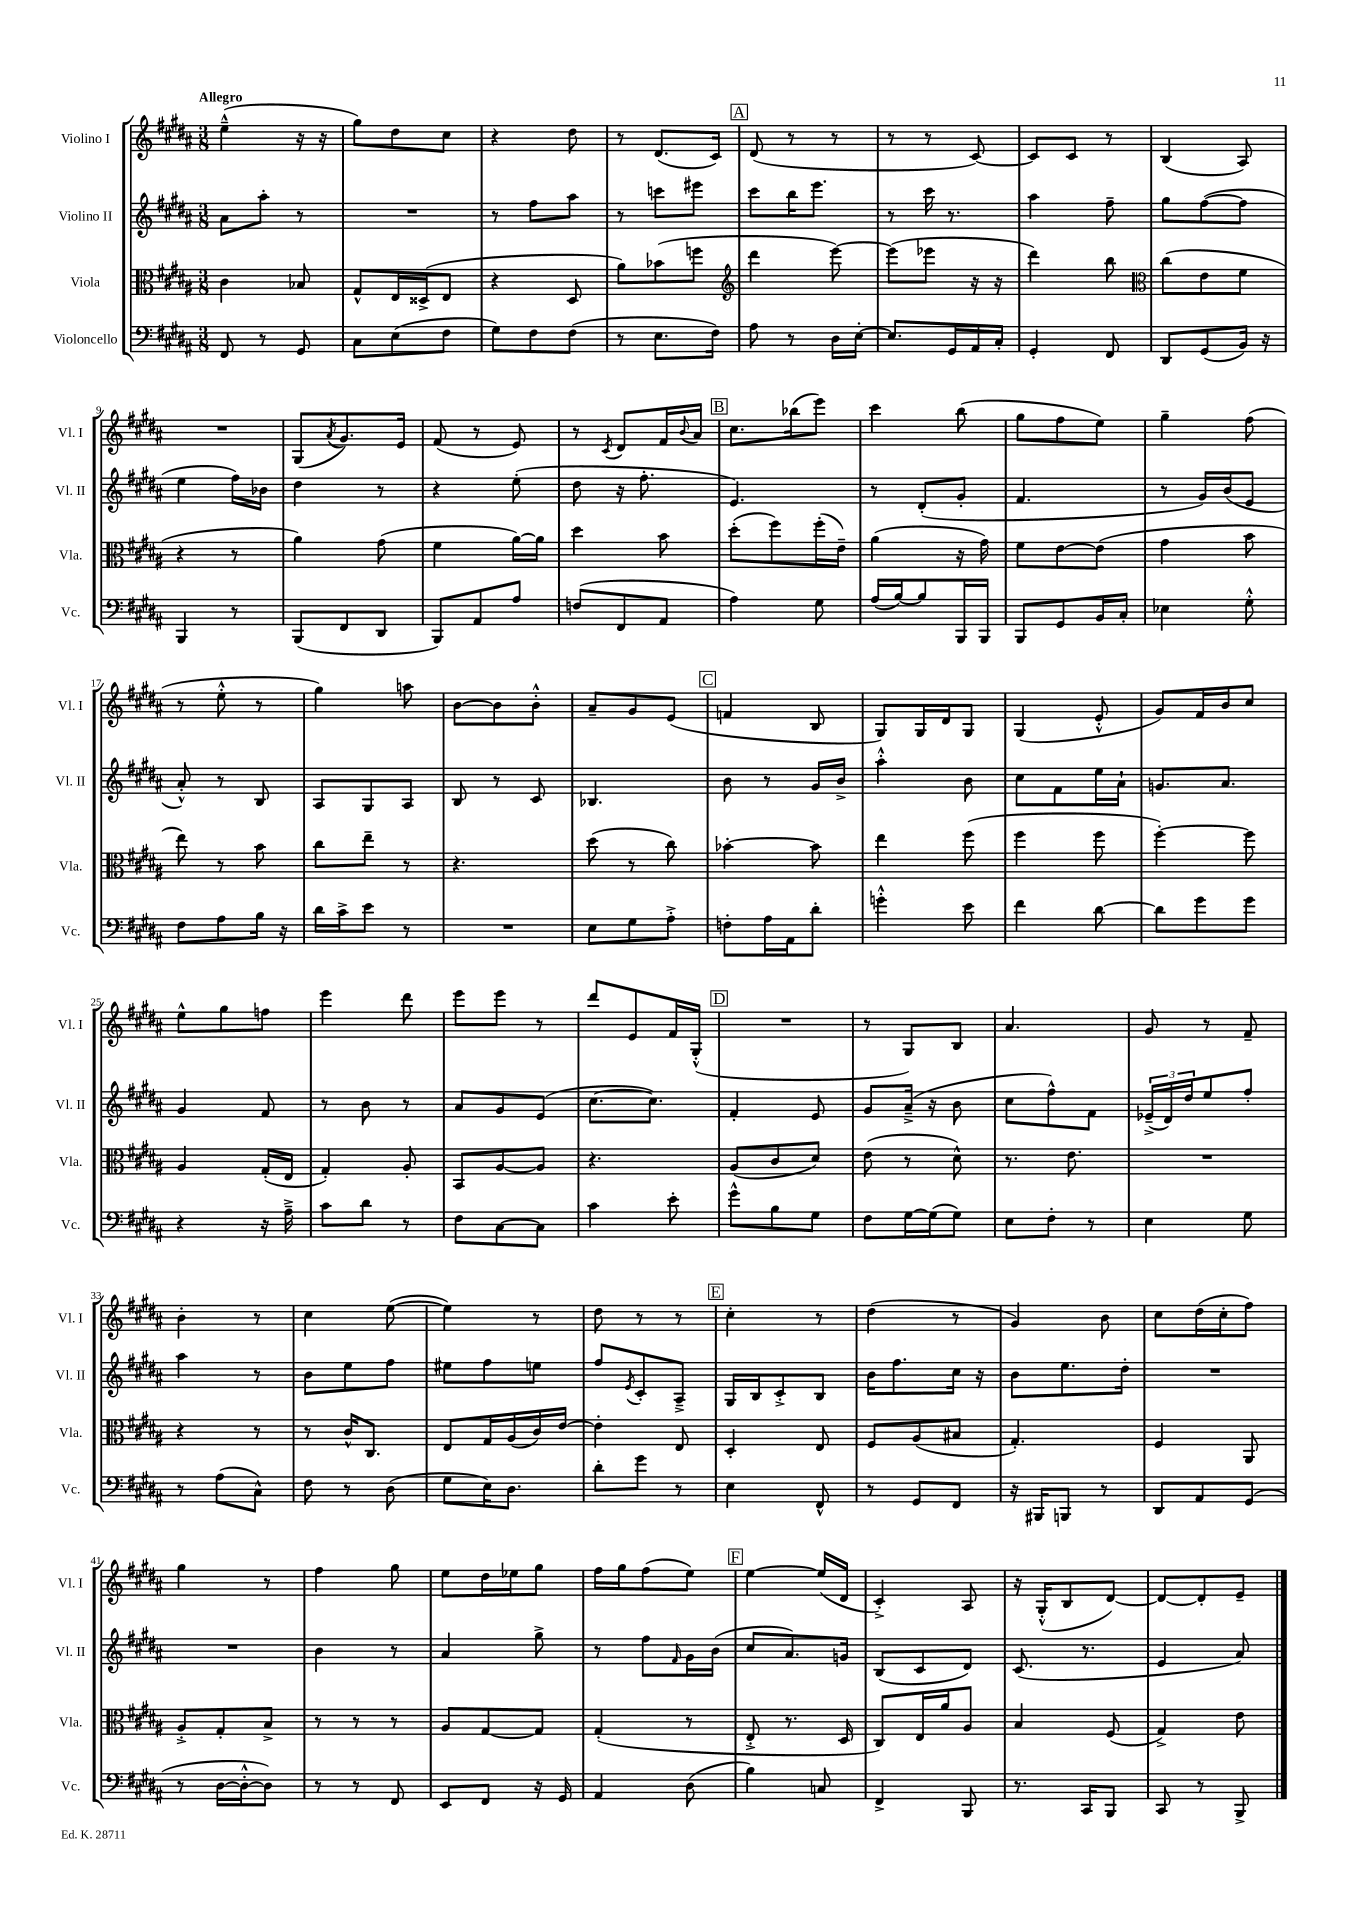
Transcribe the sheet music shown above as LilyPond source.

<<
\new StaffGroup <<
\new Staff = "s0" \with { instrumentName = "Violino I" shortInstrumentName = "Vl. I" } {
    \clef treble \key b \major \numericTimeSignature \time 3/8 \tempo "Allegro"
    e''4---^( r16 r16 |
    gis''8) dis''8 cis''8 |
    r4 dis''8 |
    r8 dis'8.( cis'16) |
    \mark \markup { \box "A" } dis'8( r8 r8 |
    r8 r8 cis'8~) |
    cis'8 cis'8 r8 |
    b4( ais8) |
    R4. |
    gis8( \acciaccatura { ais'8 } gis'8.) e'16 |
    fis'8( r8 e'8) |
    r8 \acciaccatura { cis'8 } dis'8 fis'16 \appoggiatura { b'8 } ais'16 |
    \mark \markup { \box "B" } cis''8. bes''16( e'''8) |
    cis'''4 b''8( |
    gis''8 fis''8 e''8) |
    gis''4-- fis''8( |
    r8 e''8-.-^ r8 |
    gis''4) a''8 |
    b'8~ b'8 b'8-.-^ |
    ais'8-- gis'8 e'8( |
    \mark \markup { \box "C" } f'4 b8 |
    gis8) gis16 dis'16 gis8 |
    gis4( e'8-.-^ |
    gis'8) fis'16 b'16 cis''8 |
    e''8-^ gis''8 f''8 |
    e'''4 dis'''8 |
    e'''8 e'''8 r8 |
    dis'''8 e'8 fis'16 gis16-.-^( |
    \mark \markup { \box "D" } R4. |
    r8 gis8) b8 |
    ais'4. |
    gis'8 r8 fis'8-- |
    b'4-. r8 |
    cis''4 e''8~( |
    e''4) r8 |
    dis''8 r8 r8 |
    \mark \markup { \box "E" } cis''4-. r8 |
    dis''4( r8 |
    gis'4) b'8 |
    cis''8 dis''16( cis''16-. fis''8) |
    gis''4 r8 |
    fis''4 gis''8 |
    e''8 dis''16 ees''16 gis''8 |
    fis''16 gis''16 fis''8( e''8) |
    \mark \markup { \box "F" } e''4~ e''16( dis'16 |
    cis'4-.->) ais8 |
    r16 gis16-.-^( b8 dis'8~) |
    dis'8~ dis'8-. e'8-- \bar "|." |
}
\new Staff = "s1" \with { instrumentName = "Violino II" shortInstrumentName = "Vl. II" } {
    \clef treble \key b \major \numericTimeSignature \time 3/8
    ais'8 ais''8-. r8 |
    R4. |
    r8 fis''8 ais''8 |
    r8 c'''8 eis'''8 |
    \mark \markup { \box "A" } cis'''8 b''16 e'''8. |
    r8 cis'''16 r8. |
    ais''4 fis''8-- |
    gis''8 fis''8~( fis''8 |
    e''4 fis''16) bes'16 |
    dis''4 r8 |
    r4 e''8-.( |
    dis''8 r16 fis''8.-. |
    \mark \markup { \box "B" } e'4.) |
    r8 dis'8-.( gis'8-. |
    fis'4. |
    r8 gis'16) b'16( e'8 |
    ais'8-.-^) r8 b8 |
    ais8 gis8 ais8 |
    b8 r8 cis'8 |
    bes4. |
    \mark \markup { \box "C" } b'8 r8 gis'16 b'16-> |
    ais''4-.-^ b'8 |
    cis''8 fis'8 e''16 ais'16-! |
    g'8. ais'8. |
    gis'4 fis'8 |
    r8 b'8 r8 |
    ais'8 gis'8 e'8( |
    cis''8.~ cis''8.) |
    \mark \markup { \box "D" } fis'4-. e'8 |
    gis'8 ais'16--->( r16 b'8 |
    cis''8 fis''8-^) fis'8 |
    \tuplet 3/2 { ees'16--->( dis'16) dis''16 } e''8 fis''8-. |
    ais''4 r8 |
    b'8 e''8 fis''8 |
    eis''8 fis''8 e''8 |
    fis''8 \acciaccatura { e'8 } cis'8-. ais8---> |
    \mark \markup { \box "E" } gis16 b16 cis'8-.-> b8 |
    b'16 fis''8. cis''16 r16 |
    b'8 e''8. dis''16-. |
    R4. |
    R4. |
    b'4 r8 |
    ais'4 gis''8-> |
    r8 fis''8 \grace { fis'16 } gis'16 b'16( |
    \mark \markup { \box "F" } cis''8 ais'8.) g'16 |
    b8( cis'8 dis'8) |
    cis'8.( r8. |
    e'4 ais'8) \bar "|." |
}
\new Staff = "s2" \with { instrumentName = "Viola" shortInstrumentName = "Vla." } {
    \clef alto \key b \major \numericTimeSignature \time 3/8
    cis'4 bes8 |
    gis8-^ e16 disis16->( e8 |
    r4 dis8 |
    ais'8) bes'8( f''8 |
    \mark \markup { \box "A" } \clef treble dis'''4 e'''8~) |
    e'''8( ees'''8 r16 r16 |
    dis'''4) b''8 |
    \clef alto cis''8( e'8 fis'8 |
    r4 r8 |
    ais'4) gis'8( |
    fis'4 ais'16~) ais'16 |
    dis''4 b'8 |
    \mark \markup { \box "B" } dis''8-.( fis''8) fis''16-.( e'16--) |
    ais'4( r16 gis'16) |
    fis'8 e'8~ e'8( |
    gis'4 b'8 |
    e''8) r8 b'8 |
    cis''8 e''8-- r8 |
    r4. |
    dis''8( r8 cis''8) |
    \mark \markup { \box "C" } bes'4~-. bes'8 |
    e''4 fis''8( |
    fis''4 fis''8 |
    fis''4~-.) fis''8 |
    ais4 gis16-.( e16 |
    gis4-.) ais8-. |
    b,8 ais8~ ais8 |
    r4. |
    \mark \markup { \box "D" } ais8( cis'8 dis'8) |
    e'8( r8 dis'8-^) |
    r8. e'8. |
    R4. |
    r4 r8 |
    r8 cis'16-^ cis8. |
    e8 gis16 ais16( cis'16) e'16~ |
    e'4-. e8 |
    \mark \markup { \box "E" } dis4-. e8 |
    fis8 ais8( bis8 |
    gis4.-.) |
    fis4 ais,8 |
    ais8-.-> gis8-. b8-> |
    r8 r8 r8 |
    ais8 gis8~ gis8 |
    gis4-.( r8 |
    \mark \markup { \box "F" } e8-.-> r8. dis16 |
    cis8) e16 ais'16 ais8 |
    b4 fis8( |
    gis4->) e'8 \bar "|." |
}
\new Staff = "s3" \with { instrumentName = "Violoncello" shortInstrumentName = "Vc." } {
    \clef bass \key b \major \numericTimeSignature \time 3/8
    fis,8 r8 gis,8 |
    cis8 e8( fis8 |
    gis8) fis8 fis8( |
    r8 e8. fis16) |
    \mark \markup { \box "A" } ais8 r8 dis16 e16~-. |
    e8. gis,16 ais,16 cis16-. |
    gis,4-. fis,8 |
    dis,8 gis,8( b,16) r16 |
    b,,4 r8 |
    b,,8( fis,8 dis,8 |
    b,,8) ais,8 ais8 |
    f8( fis,8 ais,8 |
    \mark \markup { \box "B" } ais4) gis8 |
    ais16( b16~) b8 b,,16 b,,16 |
    b,,8 gis,8 b,16 cis16-. |
    ees4 gis8-.-^ |
    fis8 ais8 b16 r16 |
    dis'16 cis'16-> e'8 r8 |
    R4. |
    e8 gis8 ais8-.-> |
    \mark \markup { \box "C" } f8-. ais16 ais,16 dis'8-. |
    g'4-.-^ e'8 |
    fis'4 dis'8~ |
    dis'8 gis'8 gis'8 |
    r4 r16 ais16---> |
    cis'8 dis'8 r8 |
    fis8 cis8~ cis8 |
    cis'4 e'8-. |
    \mark \markup { \box "D" } gis'8-^ b8 gis8 |
    fis8 gis16~ gis16( gis8) |
    e8 fis8-. r8 |
    e4 gis8 |
    r8 ais8( cis8-^) |
    fis8 r8 dis8( |
    gis8 e16) dis8. |
    dis'8-. gis'8 r8 |
    \mark \markup { \box "E" } e4 fis,8-^ |
    r8 gis,8 fis,8 |
    r16 bis,,16 b,,8 r8 |
    dis,8 ais,8 gis,8( |
    r8 dis16~ dis16~-.-^ dis8) |
    r8 r8 fis,8 |
    e,8 fis,8 r16 gis,16 |
    ais,4 dis8( |
    \mark \markup { \box "F" } b4) c8 |
    fis,4-> b,,8 |
    r8. cis,16 b,,8 |
    cis,8 r8 b,,8-> \bar "|." |
}
>>
>>
